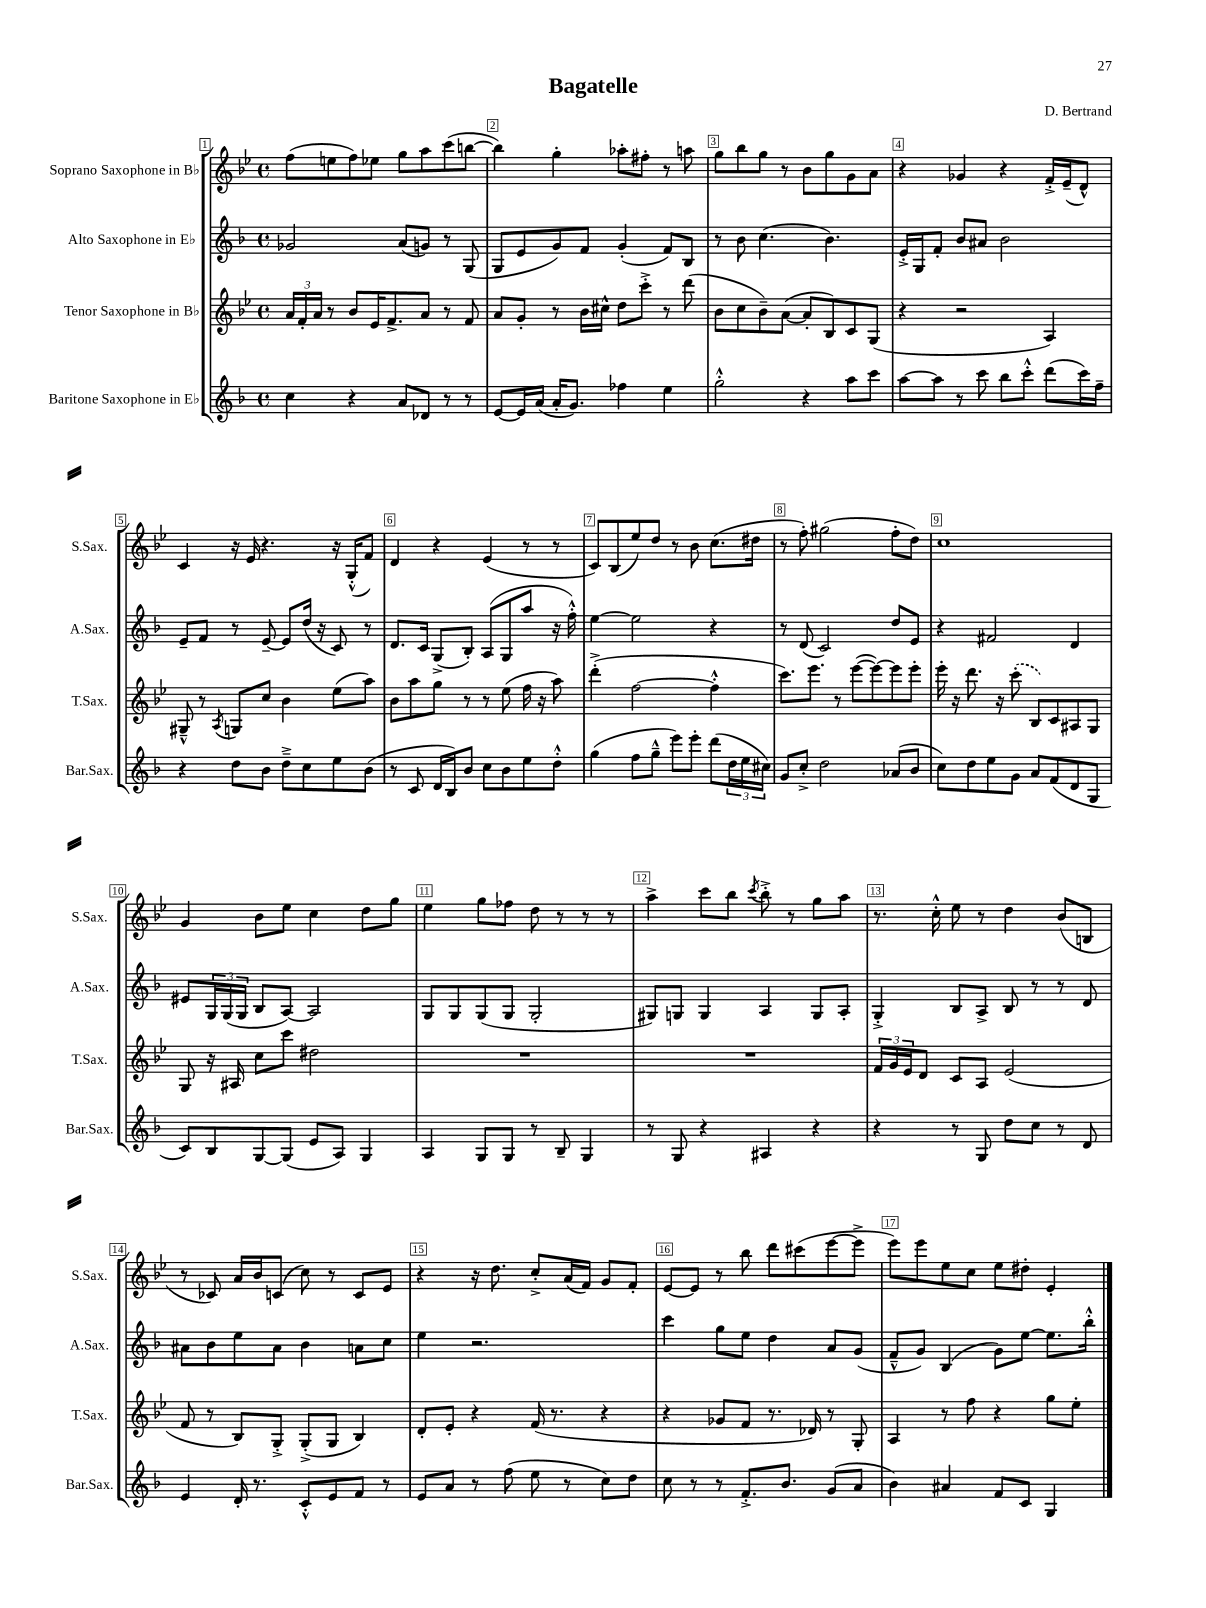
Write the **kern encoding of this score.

**kern	**kern	**kern	**kern
*part4	*part3	*part2	*part1
*staff4	*staff3	*staff2	*staff1
*I"Baritone Saxophone in E♭	*I"Tenor Saxophone in B♭	*I"Alto Saxophone in E♭	*I"Soprano Saxophone in B♭
*I'Bar.Sax.	*I'T.Sax.	*I'A.Sax.	*I'S.Sax.
*clefG2	*clefG2	*clefG2	*clefG2
*k[b-]	*k[b-e-]	*k[b-]	*k[b-e-]
*M4/4	*M4/4	*M4/4	*M4/4
*met(c)	*met(c)	*met(c)	*met(c)
=1	=1	=1	=1
4cc\	24a/LL	2g-X/	(8ff\L
.	24f'/	.	.
.	24a/JJ	.	.
.	8r	.	8een\
4r	8b-/L	.	8ff\)
.	16e-/K	.	8ee-X\J
.	8.f^/	.	.
8a/L	.	(8a/L	8gg\L
8d-X/J	8a/J	8gn/J)	8aa\
8r	8r	8r	(8ccc\
8r	8f/	(8G/	[8bbn\J
=2	=2	=2	=2
[8e/L	8a/L	8G/L	4bb\])
16e/L]	8g'/J	8e/	.
(16a/JJ	.	.	.
16a'/KL	8r	8g/)	4gg'\
8.g/J)	.	.	.
.	16b-\LL	8f/J	.
.	16cc#X^^\JJ	.	.
4ff-X\	8dd\L	(4g'/	8aa-X'\L
.	8ccc'^\J	.	8ff#X'\J
4ee\	8r	8f/L)	8r
.	(8ddd\	8B-/J	8aan\
=3	=3	=3	=3
2gg'^^\	8b-\L	8r	8gg\L
.	8cc\	8b-\	8bb-\
.	8b-~\)	(4.cc\	8gg\J
.	([8a\J	.	8r
4r	8a'/L]	.	8b-\L
.	8B-/)	4.b-\)	8gg\
8aa\L	8c/	.	8g\
8ccc\J	(8G/J	.	8a\J
=4	=4	=4	=4
[8aa\L	4r	16e'^/LL	4r
.	.	16G/J	.
8aa\J]	.	8f'/J	.
8r	2r	8b-/L	4g-X/
8ccc\	.	8a#X/J	.
8bb-\L	.	2b-\	4r
8ccc'^^\J	.	.	.
(8ddd\L	4A/)	.	16f'^/LL
.	.	.	(16e-~/J
16ccc\L)	.	.	8d^^/J)
16ff~\JJ	.	.	.
!!LO:LB:g=z
=5	=5	=5	=5
4r	8G#X~^^/	8e~/L	4c/
.	8r	8f/J	.
.	8qA/	.	.
8dd\L	8Gn/L	8r	16r
.	.	.	16e-/
8b-\J	8cc/J	[8e~/	4.r
8dd~^\L	4b-\	8e/L]	.
8cc\	.	(16dd/Jk	.
.	.	16r	.
8ee\	(8ee-\L	8c/)	16r
.	.	.	(16G'^^/KL
(8b-\J	8aa\J)	8r	8f/J)
=6	=6	=6	=6
8r	8b-\L	8.d/L	4d/
8c/	8aa\	.	.
.	.	16c/Jk	.
16d/LL	8gg\J	(8G^/L	4r
16B-/J)	.	.	.
8b-/J	8r	8B-'/J)	.
8cc\L	8r	(8A/L	(4e-/
8b-\	(8ee-\	8G/	.
8ee\	16ff\	8aa/J	8r
.	16r	.	.
8dd'^^\J	8aa\)	16r	8r
.	.	16ff'^^\)	.
=7	=7	=7	=7
(4gg\	(4ddd'^\	[4ee\	8c/L)
.	.	.	(8B-/
8ff\L	[2ff\	2ee\]	8ee-/)
8gg~^^\J	.	.	8dd/J
8eee\L)	.	.	8r
8eee'\J	.	.	8b-\
(8ddd\L	4ff'^^\]	4r	(8.cc\L
24dd\L	.	.	.
24ee\	.	.	.
.	.	.	16dd#X\Jk
24cc#X\JJ)	.	.	.
=8	=8	=8	=8
8g/L	8.ccc\L)	8r	8r
8cc'^/J	.	(8d/	8ff'\)
.	8.eee-\J	.	.
2dd\	.	2c/)	(2gg#X\
.	8r	.	.
.	([8eee-\L	.	.
.	8eee-\_)	.	.
(8a-X/L	8eee-\]	8dd/L	8ff'\L
8b-/J	8eee-'\J	8e/J	8dd\J)
=9	=9	=9	=9
8cc\L)	16eee-'\	4r	1cc
.	16r	.	.
8dd\	8.ddd\	.	.
8ee\	.	2f#X/	.
.	16r	.	.
8g\J	(8ccc'\	.	.
8a/L	8B-/L)	.	.
(8f/	8c/	.	.
8d/	8A#X/	4d/	.
8G/J	8G/J	.	.
!!LO:LB:g=z
=10	=10	=10	=10
8c/L)	8G/	8e#X/L	4g/
8B-/	16r	24G/L	.
.	.	(24G/	.
.	16A#X/	.	.
.	.	24G/JJ	.
[8G/	8cc\L	8B-/L	8b-\L
(8G/J]	8ccc\J	[8A/J)	8ee-\J
8e/L	2dd#X\	2A/]	4cc\
8A/J)	.	.	.
4G/	.	.	8dd\L
.	.	.	8gg\J
=11	=11	=11	=11
4A/	1r	8G/L	4ee-\
.	.	8G/	.
8G/L	.	(8G/	8gg\L
8G/J	.	8G/J	8ff-X\J
8r	.	2G'/	8dd\
8B-~/	.	.	8r
4G/	.	.	8r
.	.	.	8r
=12	=12	=12	=12
8r	1r	8G#X/L)	4aa^\
8G/	.	8Gn/J	.
4r	.	4G/	8ccc\L
.	.	.	8bb-\J
.	.	.	8qccc/
4A#X/	.	4A/	8bb-'^\
.	.	.	8r
4r	.	8G/L	8gg\L
.	.	8A'/J	8aa\J
=13	=13	=13	=13
4r	24f/LL	4G'^/	8.r
.	24g/	.	.
.	24e-/J	.	.
.	8d/J	.	.
.	.	.	16cc'^^\
8r	8c/L	8B-/L	8ee-\
8G/	8A/J	8A^/J	8r
8dd\L	(2e-/	8B-/	4dd\
8cc\J	.	8r	.
8r	.	8r	(8b-/L
8d/	.	8d/	8Bn/J
!!LO:LB:g=z
=14	=14	=14	=14
4e/	8f/	8a#X\L	8r
.	8r	8b-\	8c-X/)
16d'/	8B-/L)	8ee\	16a/LL
8.r	.	.	16b-/J
.	8G'^/J	8a#\J	(8cn/J
8c'^^/L	(8G'^/L	4b-\	8cc\)
8e/	8G/J	.	8r
8f/J	4B-/)	8an\L	8c/L
8r	.	8cc\J	8e-/J
=15	=15	=15	=15
8e/L	8d'/L	4ee\	4r
8a/J	8e-'/J	.	.
8r	4r	2.r	16r
.	.	.	8.dd\
(8ff\	.	.	.
8ee\	(16f/	.	8cc'^/L
.	8.r	.	.
8r	.	.	(16a/L
.	.	.	16f/JJ)
8cc\L)	4r	.	8g/L
8dd\J	.	.	8f'/J
=16	=16	=16	=16
8cc\	4r	4ccc\	[8e-/L
8r	.	.	8e-/J]
8r	8g-X/L	8gg\L	8r
8.f'^/L	8f/J	8ee\J	8bb-\
.	8.r	4dd\	8ddd\L
8.b-/J	.	.	.
.	.	.	(8ccc#X\
.	16d-X/)	.	.
(8g/L	8r	8a/L	[8eee-\
8a/J	8G'/	(8g/J	8eee-^\J]
=17	=17	=17	=17
4b-\)	4A/	8f~^^/L	8eee-\L)
.	.	8g/J)	8eee-\
4a#X/	8r	(4B-/	8ee-\
.	8ff\	.	8cc\J
8f/L	4r	8g\L)	8ee-\L
8c/J	.	[8ee\J	8dd#X'\J
4G/	8gg\L	8.ee\L]	4e-'/
.	8ee-'\J	.	.
.	.	16bb-'^^\Jk	.
==	==	==	==
*-	*-	*-	*-
